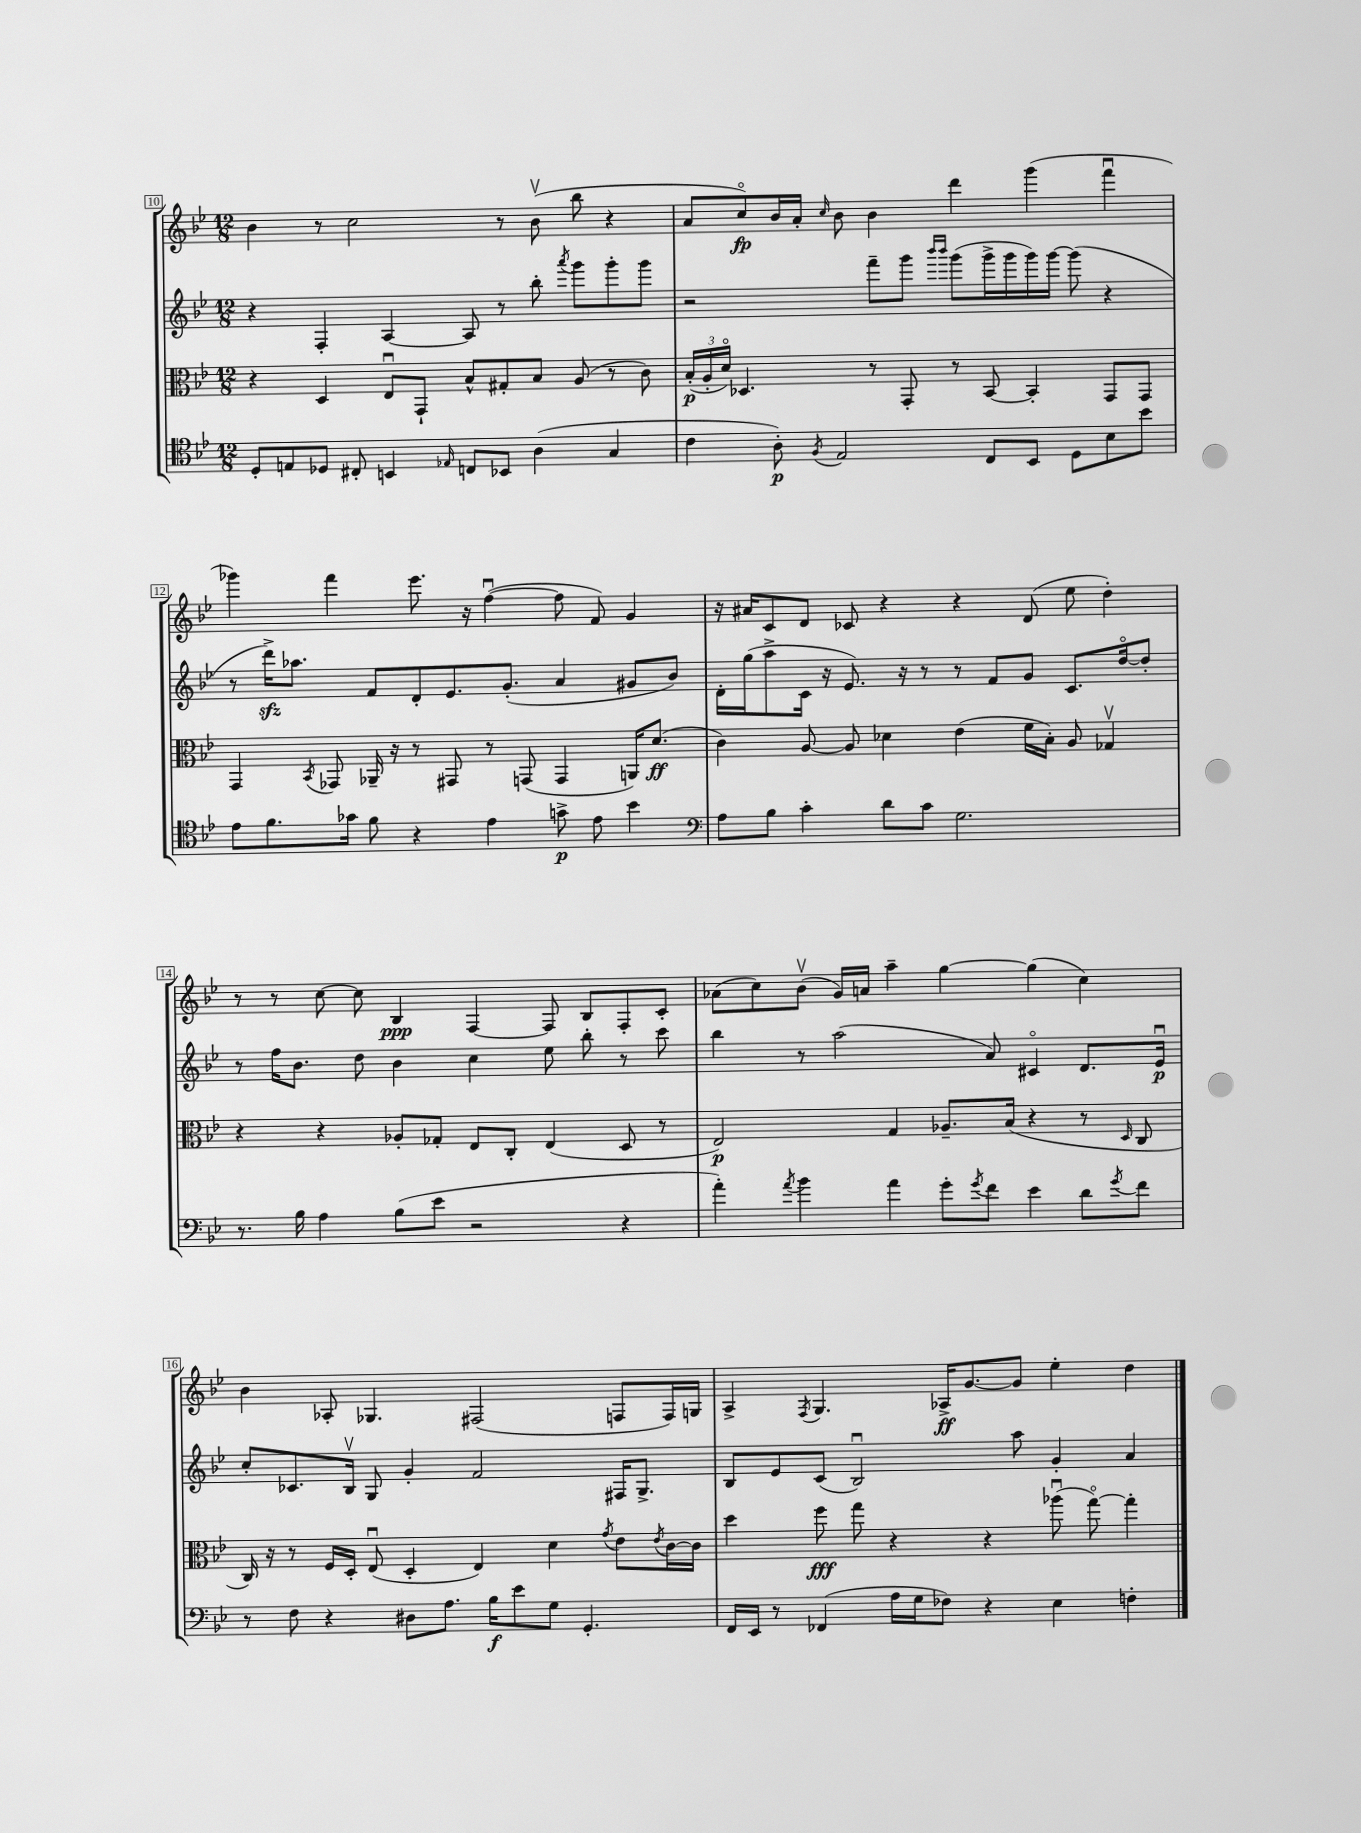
<<
\new StaffGroup <<
\new Staff = "s0" {
    \clef treble \key bes \major \numericTimeSignature \time 12/8
    bes'4 r8 c''2 r8 bes'8\upbow( bes''8 r4 |
    a'8 c''8\flageolet\fp) bes'16 a'16-. \grace { c''16 } bes'8 bes'4 d'''4 g'''4( f'''4\downbow |
    ges'''4) f'''4 ees'''8. r16 f''4~\downbow( f''8 f'8) g'4 |
    r16 ais'16 c'8 d'8 ces'8 r4 r4 d'8( ees''8 d''4-.) |
    r8 r8 c''8~ c''8 bes4\ppp f4~ f8 bes8 f8-. c'8-. |
    aes'8( c''8) bes'8\upbow( g'16) a'16 a''4-- g''4~ g''4( c''4) |
    bes'4 aes8-. ges4. fis2( f8 f16) g16 |
    a4-> \acciaccatura { f8 } g4. aes16->\ff g'8.~ g'8 ees''4-. d''4 \bar "|." |
}
\new Staff = "s1" {
    \clef treble \key bes \major \numericTimeSignature \time 12/8
    r4 f4-. a4~ a8 r8 bes''8-. \acciaccatura { a'''8 } g'''8 g'''8-. g'''8 |
    r2 f'''8-- g'''8 \grace { bes'''16 bes'''16 } g'''8( g'''16-> g'''16 g'''16) g'''16~ g'''8( r4 |
    r8 d'''16->\sfz) aes''8. f'8 d'8-. ees'8. g'8.-.( a'4 gis'8 bes'8) |
    d'16-. g''16( a''8-> c'16 r16 ees'8.) r16 r8 r8 f'8 g'8 c'8. d''16~\flageolet d''8-. |
    r8 f''16 bes'8. d''8 bes'4 c''4 ees''8 bes''8-. r8 c'''8 |
    bes''4 r8 a''2( a'8) cis'4\flageolet d'8. ees'16\downbow\p |
    c''8-. ces'8. bes16\upbow g8 g'4-. f'2 fis16 g8.-> |
    bes8 ees'8 c'8( bes2\downbow) a''8 g'4-. a'4 \bar "|." |
}
\new Staff = "s2" {
    \clef alto \key bes \major \numericTimeSignature \time 12/8
    r4 d4 ees8\downbow g,8-! bes8-^ gis8-. bes8 a8( r8 c'8) |
    \tuplet 3/2 { bes16-.\p( a16-. d'16\flageolet) } des4. r8 g,8-. r8 bes,8~ bes,4-. g,8 g,8 |
    g,4 \acciaccatura { bes,8 } ges,8 aes,16-- r16 r8 gis,8 r8 g,8( g,4 a,16) d'8.\ff( |
    c'4) a8~ a8 des'4 ees'4( f'16 bes16-.) a8 ges4\upbow |
    r4 r4 aes8-. ges8-. ees8 c8-. ees4( d8 r8 |
    ees2\p) g4 aes8.-- bes16( r4 r8 \grace { d16 } c8 |
    c16) r16 r8 f16 d16-. ees8\downbow( d4-. ees4) d'4 \acciaccatura { g'8 } ees'8 \acciaccatura { ees'8 } c'16~ c'16 |
    d''4 f''8\fff g''8 r4 r4 aes''8\downbow( g''8~\flageolet) g''4-. \bar "|." |
}
\new Staff = "s3" {
    \clef tenor \key bes \major \numericTimeSignature \time 12/8
    d8-. e8 des8 cis8-. b,4 \grace { ees16 } c8 bes,8 a4( g4 |
    c'4 a8-.\p) \acciaccatura { f8 } ees2 c8 bes,8 d8 bes8 bes'8 |
    ees'8 f'8. ges'16 f'8 r4 ees'4 g'8->\p ees'8 bes'4 |
    \clef bass a8 bes8 c'4-. d'8 c'8 g2. |
    r8. bes16 a4 bes8( ees'8 r2 r4 |
    a'4-.) \acciaccatura { a'8 } bes'4 a'4 g'8-. \acciaccatura { g'8 } f'8 ees'4 d'8 \acciaccatura { g'8 } f'8 |
    r8 f8 r4 dis8 a8. bes16\f ees'8 g8 g,4.-. |
    f,16 ees,16 r8 fes,4( a16 g16 fes8) r4 ees4 f4-. \bar "|." |
}
>>
>>
\layout { \context { \Score currentBarNumber = #10 \override BarNumber.stencil = #(make-stencil-boxer 0.1 0.3 ly:text-interface::print) } }
